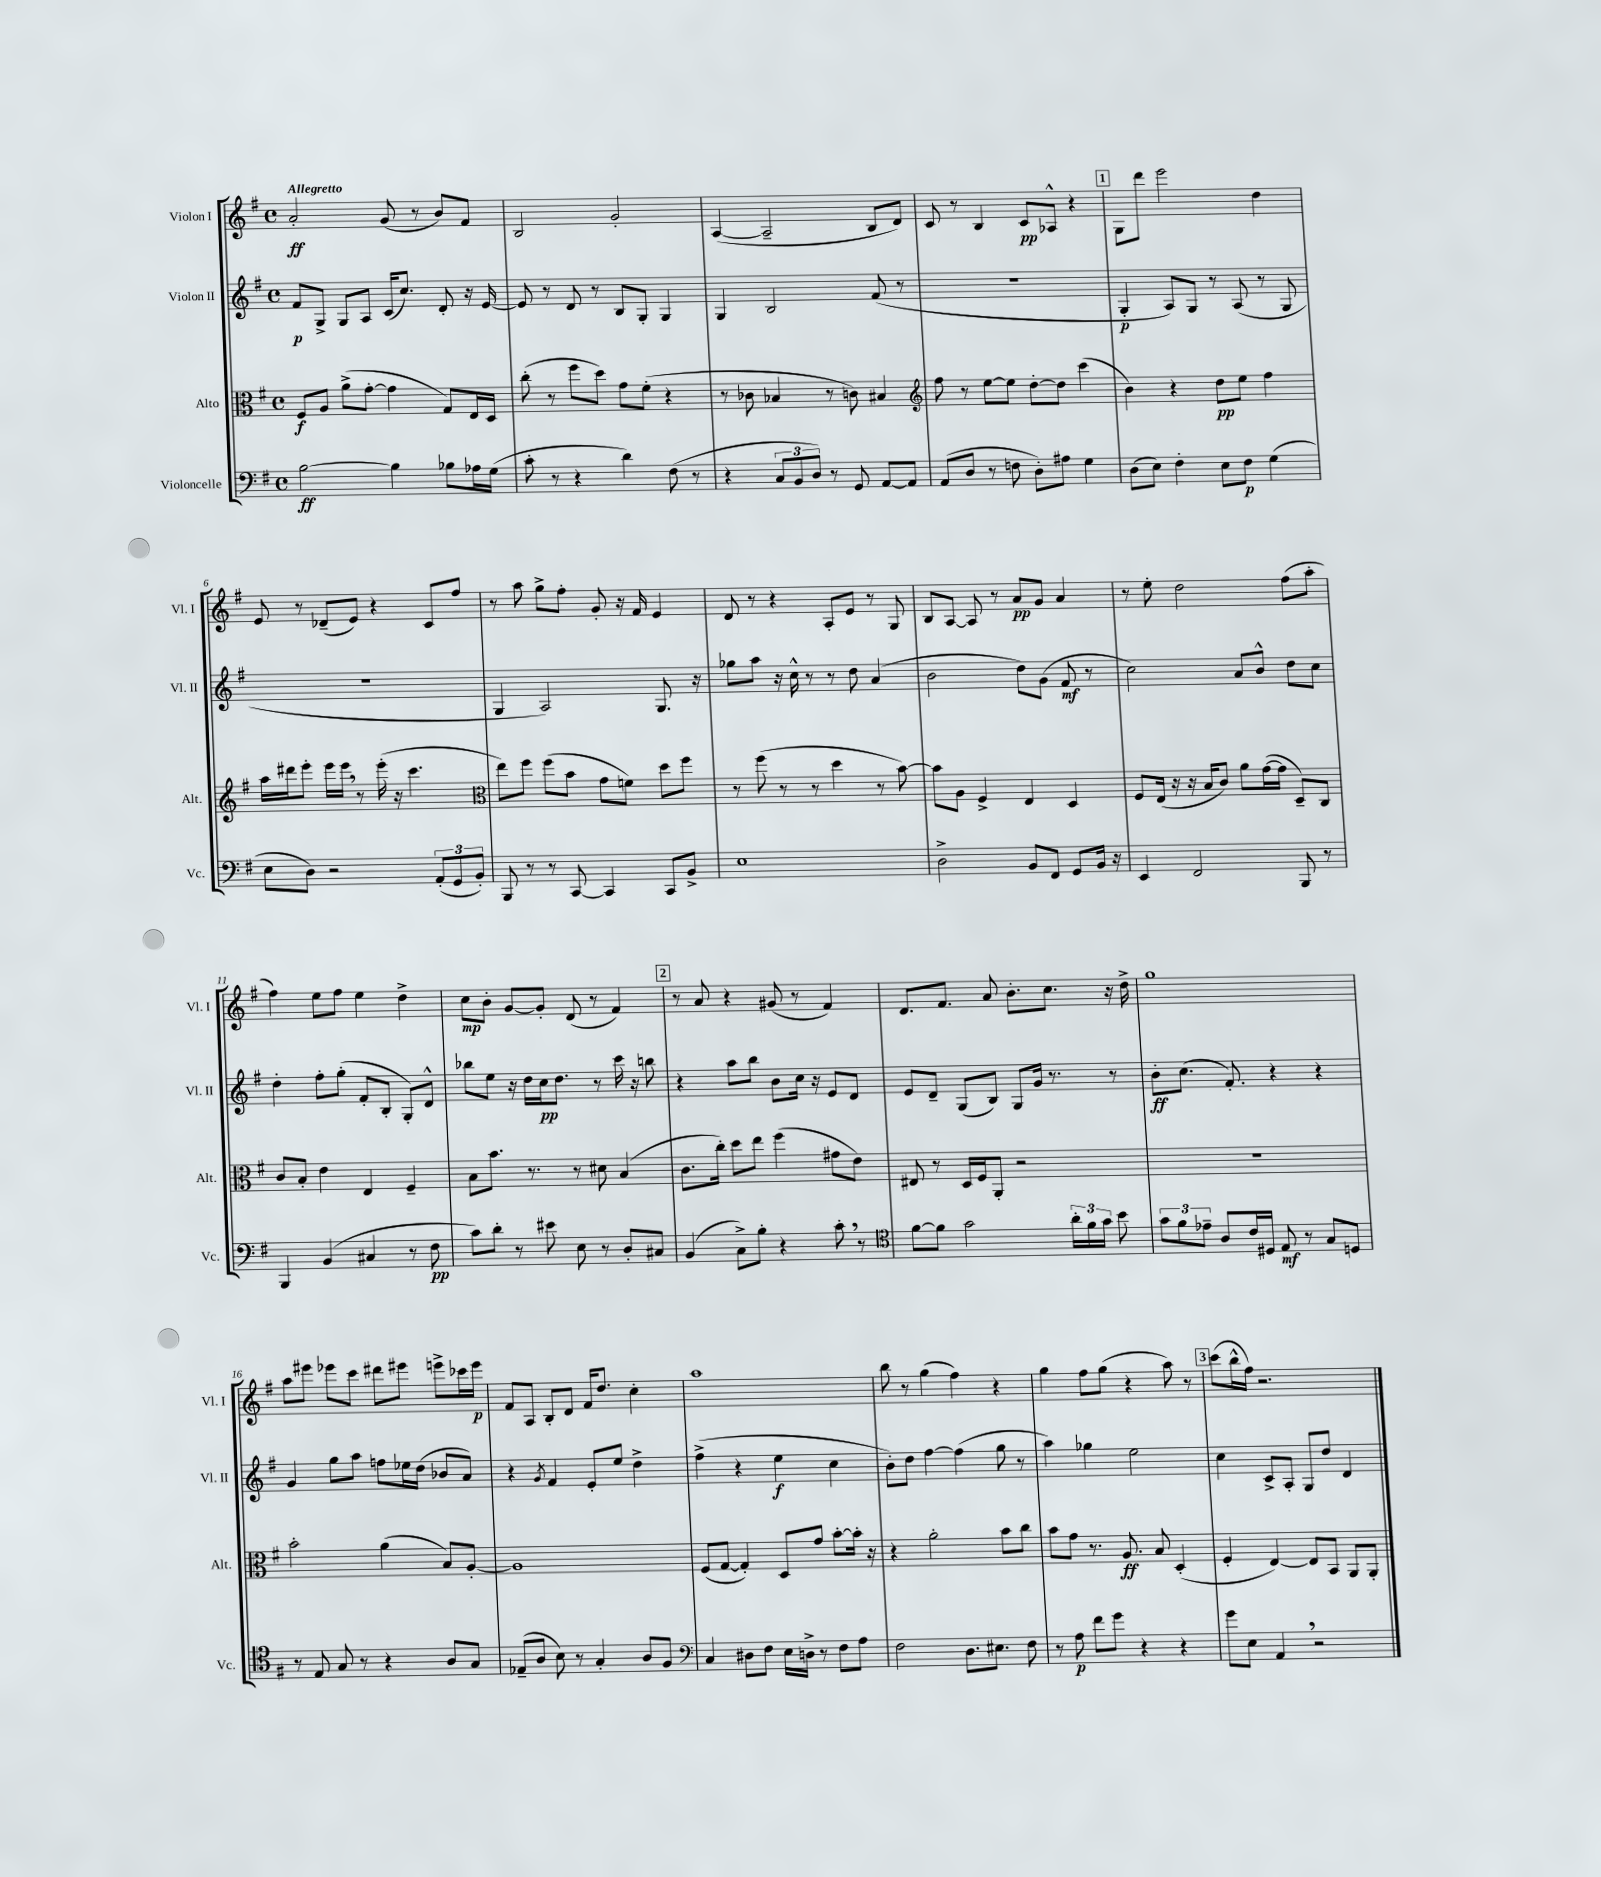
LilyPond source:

<<
\new StaffGroup <<
\new Staff = "s0" \with { instrumentName = "Violon I" shortInstrumentName = "Vl. I" } {
    \clef treble \key g \major \defaultTimeSignature \time 4/4 \tempo "Allegretto"
    \autoBeamOff a'2-.\ff g'8( r8 b'8[) fis'8] |
    b2 g'2-. |
    a4~( a2-- b8[ d'8]) |
    c'8 r8 b4 c'8[\pp aes8]-^ r4 |
    \mark \markup { \box "1" } g8[ d'''8] e'''2 d''4 |
    e'8 r8 des'8[--( e'8]) r4 c'8[ fis''8] |
    r8 a''8 g''8[-> fis''8]-. g'8-. r16 fis'16 e'4 |
    d'8 r8 r4 a8[-. e'8] r8 g8 |
    b8[ a8]~ a8 r8 a'8[\pp g'8] a'4 |
    r8 e''8-. d''2 fis''8[( a''8]-. |
    fis''4) e''8[ fis''8] e''4 d''4-> |
    c''8[\mp b'8]-. g'8[~ g'8]-. d'8( r8 fis'4) |
    \mark \markup { \box "2" } r8 a'8 r4 gis'8( r8 fis'4) |
    d'8.[ fis'8.] a'8 b'8.[-. c''8.] r16 d''16-> |
    g''1 |
    a''8[ eis'''8] ees'''8[ c'''8] dis'''8[ eis'''8] e'''8[-> ces'''16 e'''16]\p |
    fis'8[ a8] b8[-. d'8] fis'16[ d''8.] c''4-. |
    a''1 |
    b''8 r8 g''4( fis''4) r4 |
    g''4 fis''8[ g''8]( r4 a''8) r8 |
    \mark \markup { \box "3" } c'''8[( b''16-^ fis''16]) r2. \bar "|." |
}
\new Staff = "s1" \with { instrumentName = "Violon II" shortInstrumentName = "Vl. II" } {
    \clef treble \key g \major \defaultTimeSignature \time 4/4
    \autoBeamOff fis'8[\p g8]-> g8[ a8] c'16[( c''8.]) d'8-. r16 e'16~ |
    e'8 r8 d'8 r8 b8[ g8]-. g4 |
    g4 b2 fis'8( r8 |
    R1 |
    \mark \markup { \box "1" } g4-.\p a8[) g8] r8 a8( r8 g8 |
    r1 |
    g4 a2) g8. r16 |
    ges''8[ a''8] r16 c''16-^ r8 r8 d''8 a'4( |
    b'2 d''8[) g'8]( fis'8\mf r8 |
    c''2) a'8[ b'8]-^ d''8[ c''8] |
    d''4-. fis''8[-. g''8]-.( fis'8[-. b8]-. g8[-.) d'8]-^ |
    bes''8[ e''8] r16 d''16[ c''16\pp d''8.] r8 c'''16 r16 b''8 |
    \mark \markup { \box "2" } r4 a''8[ b''8] b'8[ c''16] r16 e'8[ d'8] |
    e'8[ d'8]-- g8[( b8]) g8[ g'16] r8. r8 |
    b'8[-.\ff c''8.]( fis'8.-.) r4 r4 |
    g'4 g''8[ a''8] f''8[ ees''16 d''16]( bes'8[ a'8]) |
    r4 \acciaccatura { g'8 } fis'4 e'8[-. e''8] d''4-> |
    fis''4->( r4 e''4\f c''4 |
    b'8[-.) d''8] fis''4~ fis''4( g''8 r8 |
    a''4) ges''4 e''2 |
    \mark \markup { \box "3" } c''4 c'8[-> a8]-. g8[ d''8] d'4 \bar "|." |
}
\new Staff = "s2" \with { instrumentName = "Alto" shortInstrumentName = "Alt." } {
    \clef alto \key g \major \defaultTimeSignature \time 4/4
    \autoBeamOff fis8[\f a8] a'8[->( g'8]~-. g'4 g8[) e16 d16] |
    c''8-.( r8 fis''8[ d''8]) g'8[ fis'8]-.( r4 |
    r8 ces'8 bes4 r8 c'8) bis4 |
    \clef treble fis''8 r8 e''8[~ e''8] d''8[~-. d''8] c'''4( |
    \mark \markup { \box "1" } b'4) r4 d''8[\pp e''8] fis''4 |
    a''16[ dis'''16 e'''8]-. e'''16[ e'''16] \breathe r8 e'''16-.( r16 c'''4. |
    \clef alto e''8[) fis''8] fis''8[( b'8] g'8[ f'8]) d''8[ fis''8] |
    r8 fis''8( r8 r8 d''4 r8 b'8~) |
    b'8[ a8] fis4-> e4 d4 |
    fis8[ e16]( r16 r16 b16[ c'8]) a'8[ g'16~( g'16] d8[--) c8] |
    c'8[ b8]-. e'4 e4 fis4-- |
    b8[ b'8.] r8. r8 dis'8 b4( |
    \mark \markup { \box "2" } c'8.[ c''16]-.) d''8[ e''8] fis''4( gis'8[ e'8]) |
    eis8 r8 d16[ fis16 a,8]-. r2 |
    R1 |
    b'2-. a'4( b8[) a8]~-. |
    a1 |
    fis8[( g8]~ g4-.) d8[ g'8] b'8[~-. b'16]-. r16 |
    r4 a'2-. b'8[ c''8] |
    b'8[ g'8] r8. a8.\ff b8 d4-.( |
    \mark \markup { \box "3" } fis4-. e4~) e8[ b,8] a,8[ a,8]-. \bar "|." |
}
\new Staff = "s3" \with { instrumentName = "Violoncelle" shortInstrumentName = "Vc." } {
    \clef bass \key g \major \defaultTimeSignature \time 4/4
    \autoBeamOff b2~\ff b4 bes8[ aes16 g16]( |
    c'8-. r8 r4 d'4) fis8( r8 |
    r4 \tuplet 3/2 { c8[ b,8 d8]) } r8 g,8 a,8[~ a,8] |
    a,8[( d8] r8 f8 d8[-.) ais8] g4 |
    \mark \markup { \box "1" } d8[( e8]) fis4-. e8[ fis8]\p g4( |
    e8[ d8]) r2 \tuplet 3/2 { a,8[-.( g,8 b,8]-.) } |
    b,,8 r8 r8 c,8~ c,4 c,8[ b,8]-> |
    e1 |
    d2-> b,8[ fis,8] g,8[ b,16] r16 |
    e,4 fis,2 b,,8 r8 |
    b,,4 b,4( cis4 r8 fis8\pp |
    c'8[) d'8]-. r8 eis'8 e8 r8 d8[-. cis8] |
    \mark \markup { \box "2" } b,4( c8[->) b8]-. r4 c'8-. \breathe r8 |
    \clef tenor fis'8[~ fis'8] g'2 \tuplet 3/2 { a'16[-. fis'16 g'16] } b'8 |
    \tuplet 3/2 { g'8[ fis'8 ees'8]-- } a8[ c'16 dis16] e8\mf r8 g8[ d8] |
    r8 e8 g8 r8 r4 a8[ g8] |
    ees8[--( a8] b8) r8 g4-. a8[ fis8] |
    \clef bass c4 dis8[ fis8] e16[ d16]-> r8 fis8[ a8] |
    fis2 d8.[ eis8.] fis8 |
    r8 a8\p fis'8[ g'8] r4 r4 |
    \mark \markup { \box "3" } g'8[ e8] a,4 \breathe r2 \bar "|." |
}
>>
>>
